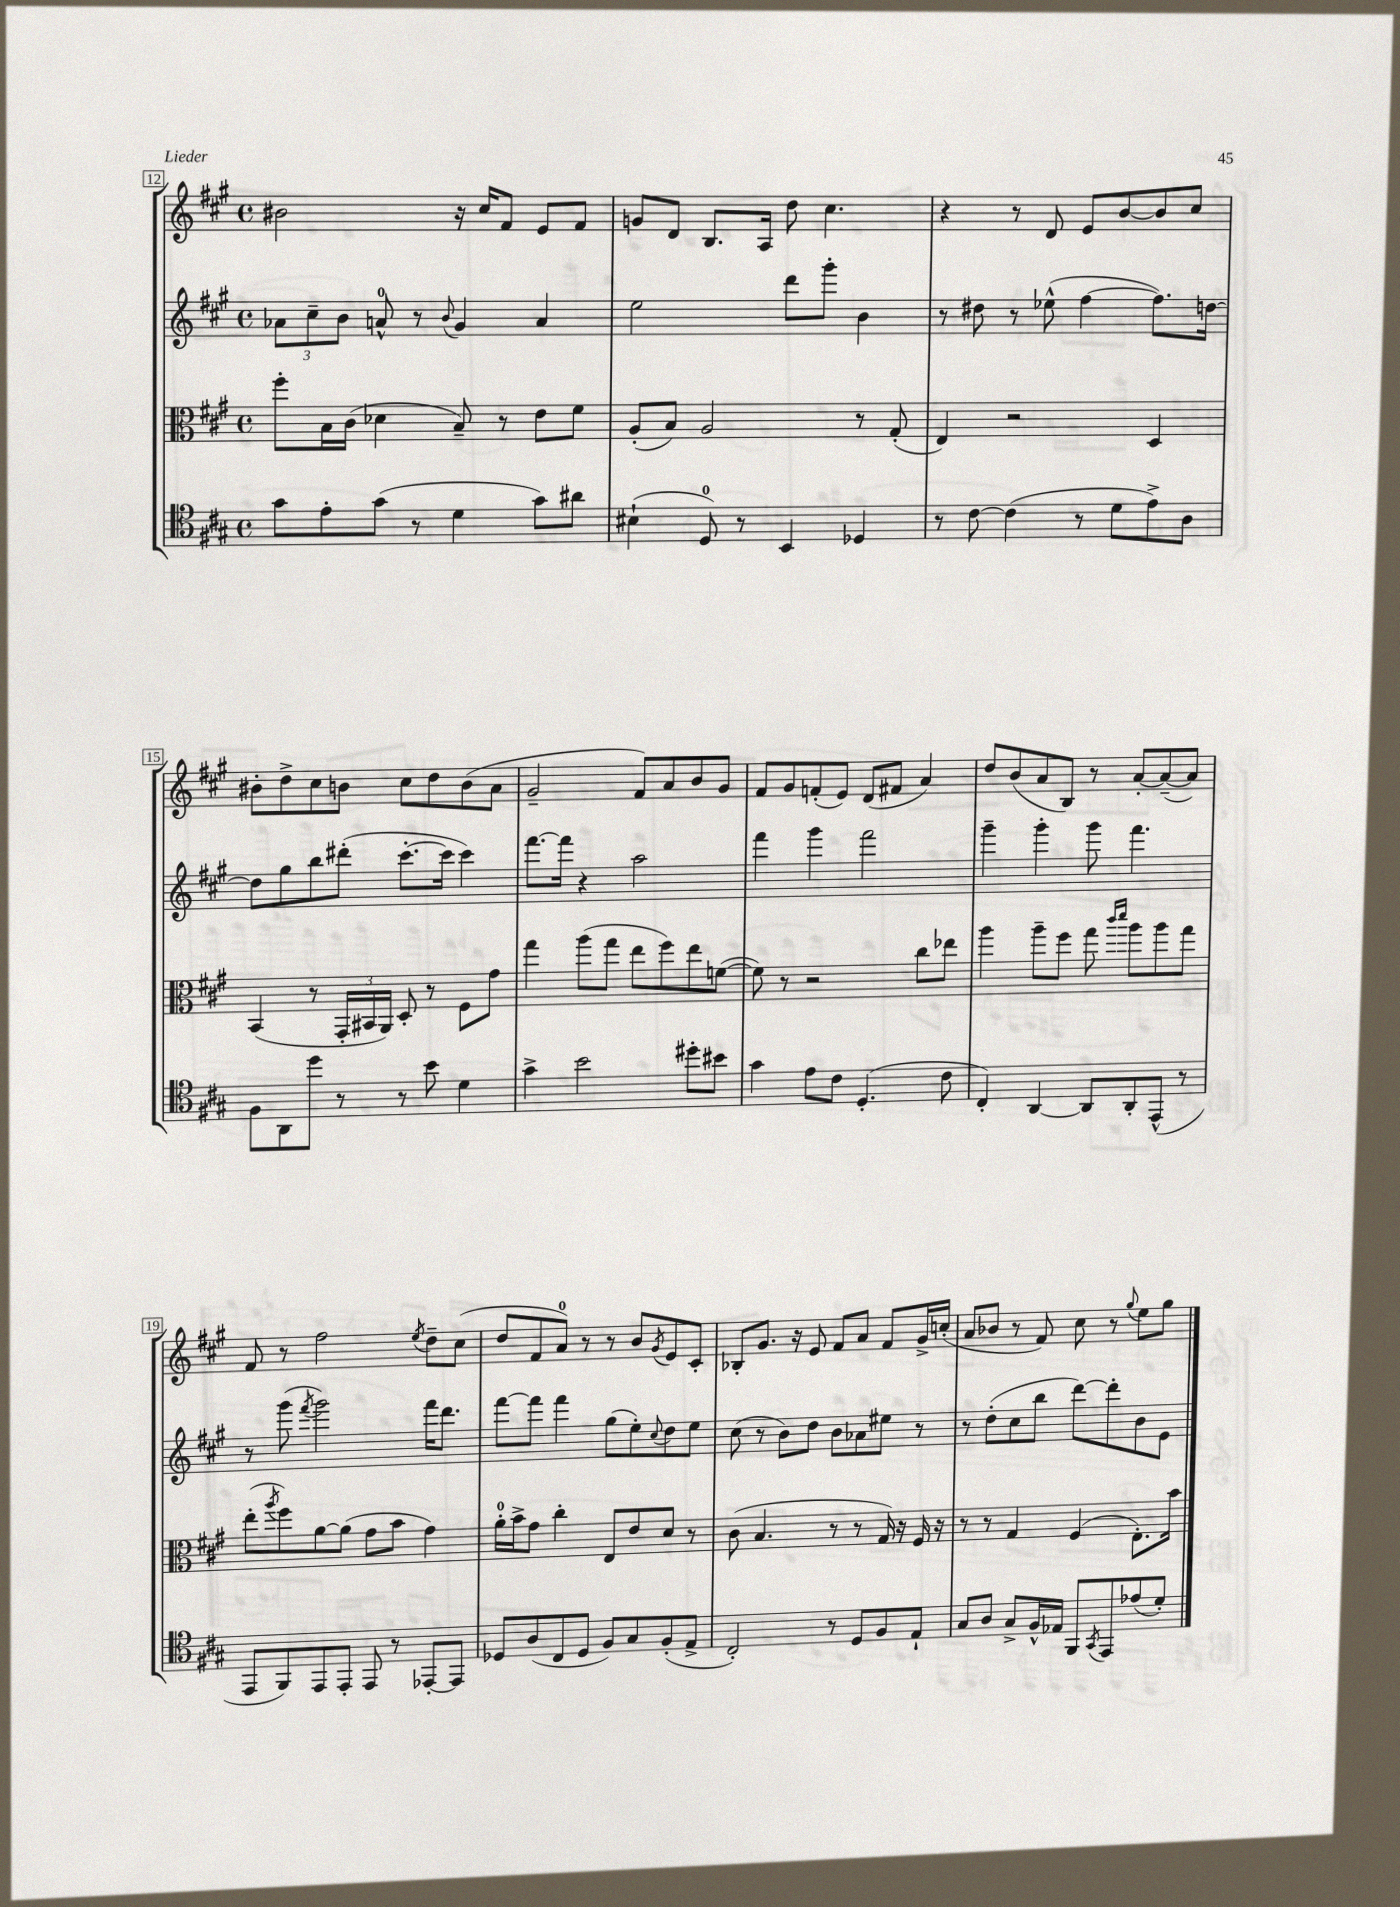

**kern	**kern	**kern	**kern
*staff4	*staff3	*staff2	*staff1
*clefC4	*clefC3	*clefG2	*clefG2
*k[f#c#g#]	*k[f#c#g#]	*k[f#c#g#]	*k[f#c#g#]
*M4/4	*M4/4	*M4/4	*M4/4
*met(c)	*met(c)	*met(c)	*met(c)
8g#\L	8ff#'\L	12a-\L	2b#\
.	.	12cc#~\	.
8e'\	16B\L	.	.
.	.	12b\J	.
.	(16c#\JJ	.	.
(8g#\J	4d-\	8a^^/	.
8r	.	8r	.
.	.	8qqb/	.
4d\	8B~/)	4g#/	16r
.	.	.	16cc#/LK
.	8r	.	8f#/J
8g#\L)	8e\L	4a/	8e/L
8a#\J	8f#\J	.	8f#/J
=	=	=	=
(4B#`\	(8A'/L	2ee\	8g/L
.	8B/J)	.	8d/J
8D/)	2A/	.	8.B/L
8r	.	.	.
.	.	.	16A/Jk
4BB/	.	8ddd\L	8dd\
.	.	8ggg#'\J	4.cc#\
4D-/	8r	4b\	.
.	(8G#'/	.	.
=	=	=	=
8r	4E/)	8r	4r
[8c#\	.	8dd#\	.
(4c#\]	2r	8r	8r
.	.	(8ee-^^\	8d/
8r	.	[4ff#\	8e/L
8d\L	.	.	[8b/
8e^\)	4D/	8.ff#\]L)	8b/]
8A\J	.	.	8cc#/J
.	.	[16dd\Jk	.
=	=	=	=
8F#\L	(4BB/	8dd\]L	8b#'\L
8AA\	.	8gg#\	8dd^\
8dd\J	8r	8bb\	8cc#\
8r	24GG#'/LL	(8ddd#'\J	8b\J
.	24BB#/	.	.
.	24AA/JJ)	.	.
8r	8D'/	[8.ccc#'\L	8cc#\L
8b\	8r	.	8dd\
.	.	16ccc#\]Jk	.
4d\	8F#\L	4ccc#\)	(8b\
.	8g#\J	.	8a\J
=	=	=	=
4g#^\	4gg#\	[8.fff#\L	2g#~/
.	.	16fff#\]Jk	.
2b\	(8aa\L	4r	.
.	8gg#\J	.	.
.	8ee\L	2aa\	8f#/L)
.	8ff#\)	.	8a/
8dd#'\L	8ee\	.	8b/
8b#\J	([8f\J	.	8g#/J
=	=	=	=
4g#\	8f\])	4fff#\	8f#/L
.	8r	.	8g#/
8e\L	2r	4ggg#\	(8f'/
8c#\J	.	.	8e/J)
(4.D'/	.	2fff#\	(8d/L
.	.	.	8f#/J
.	8cc#\L	.	4a/)
8c#\	8ee-\J	.	.
=	=	=	=
4C#'/)	4aa\	4ggg#~\	8dd/L
.	.	.	(8b/
[4AA/	8aa~\L	4ggg#'\	8a/
.	8ff#\J	.	8B/J)
8AA/]L	8gg#\	8ggg#\	8r
.	16qqccc#/LL	.	.
.	16qqddd/JJ	.	.
8AA'/	8aa\L	4.fff#\	[8a'/L
(8EE^^/J	8aa\	.	(8a~/_
8r	8gg#\J	.	8a/]J)
=	=	=	=
8EE/L	(8ee'\L	8r	8f#/
.	8qaa/	.	.
8FF#/)	8ff#\)	(8ggg#\	8r
.	.	8qfff#/	.
8EE/	[8a\	2ggg#\)	2ff#\
8EE'/J	(8a\]J	.	.
8EE/	8g#\L	.	.
8r	8b\J	.	.
.	.	.	8qee/
[8EE-'/L	4g#\)	16fff#\LK	8dd~\L
.	.	8.ddd\J	.
8EE-/]J	.	.	(8cc#\J
=	=	=	=
8D-/L	16a'\LL	[8fff#\L	8dd/L
.	16b^\J	.	.
(8A/	8g#\J	8fff#\]J	8f#/
8C#/	4cc#'\	4fff#\	8a/J)
8D-/J	.	.	8r
8F#/L)	8E/L	(8gg#\L	8r
8G#/	8e/	8ee'\)	8b/L
.	.	8qqcc#/	8qg#/
(8F#'/	8d/J	8dd\	8e/
8E^/J	8r	8ee\J	8c#'/J
=	=	=	=
2C#'/)	(8c#\	(8cc#\	8B-'/L
.	4.B/	8r	8.g#/J
.	.	8b\L)	.
.	.	.	16r
.	.	8dd\J	8e/
8r	8r	8b\L	8f#/L
8D/L	8r	8a-\	8a/J
8F#/	16G#/)	8ee#\J	8f#/L
.	16r	.	.
8E`/J	16F#/	8r	16g#^/L
.	16r	.	(16cc'/JJ
=	=	=	=
8G#/L	8r	8r	8a/L
8A/J	8r	(8dd'\L	8b-/J
8G#^/L	4G#/	8cc#\	8r
16F#^^/L	.	8bb\J	8f#/)
16E-/JJ	.	.	.
8FF#/L	(4F#/	[8ddd\L)	8cc#\
8qGG#/	.	.	.
8EE/	.	8ddd'\]	8r
.	.	.	8qqgg#/
(8e-/	8.E'\L)	8b\	8ee\L
8d'/J)	.	8e\J	8gg#\J
.	16b\Jk	.	.
==	==	==	==
*-	*-	*-	*-
